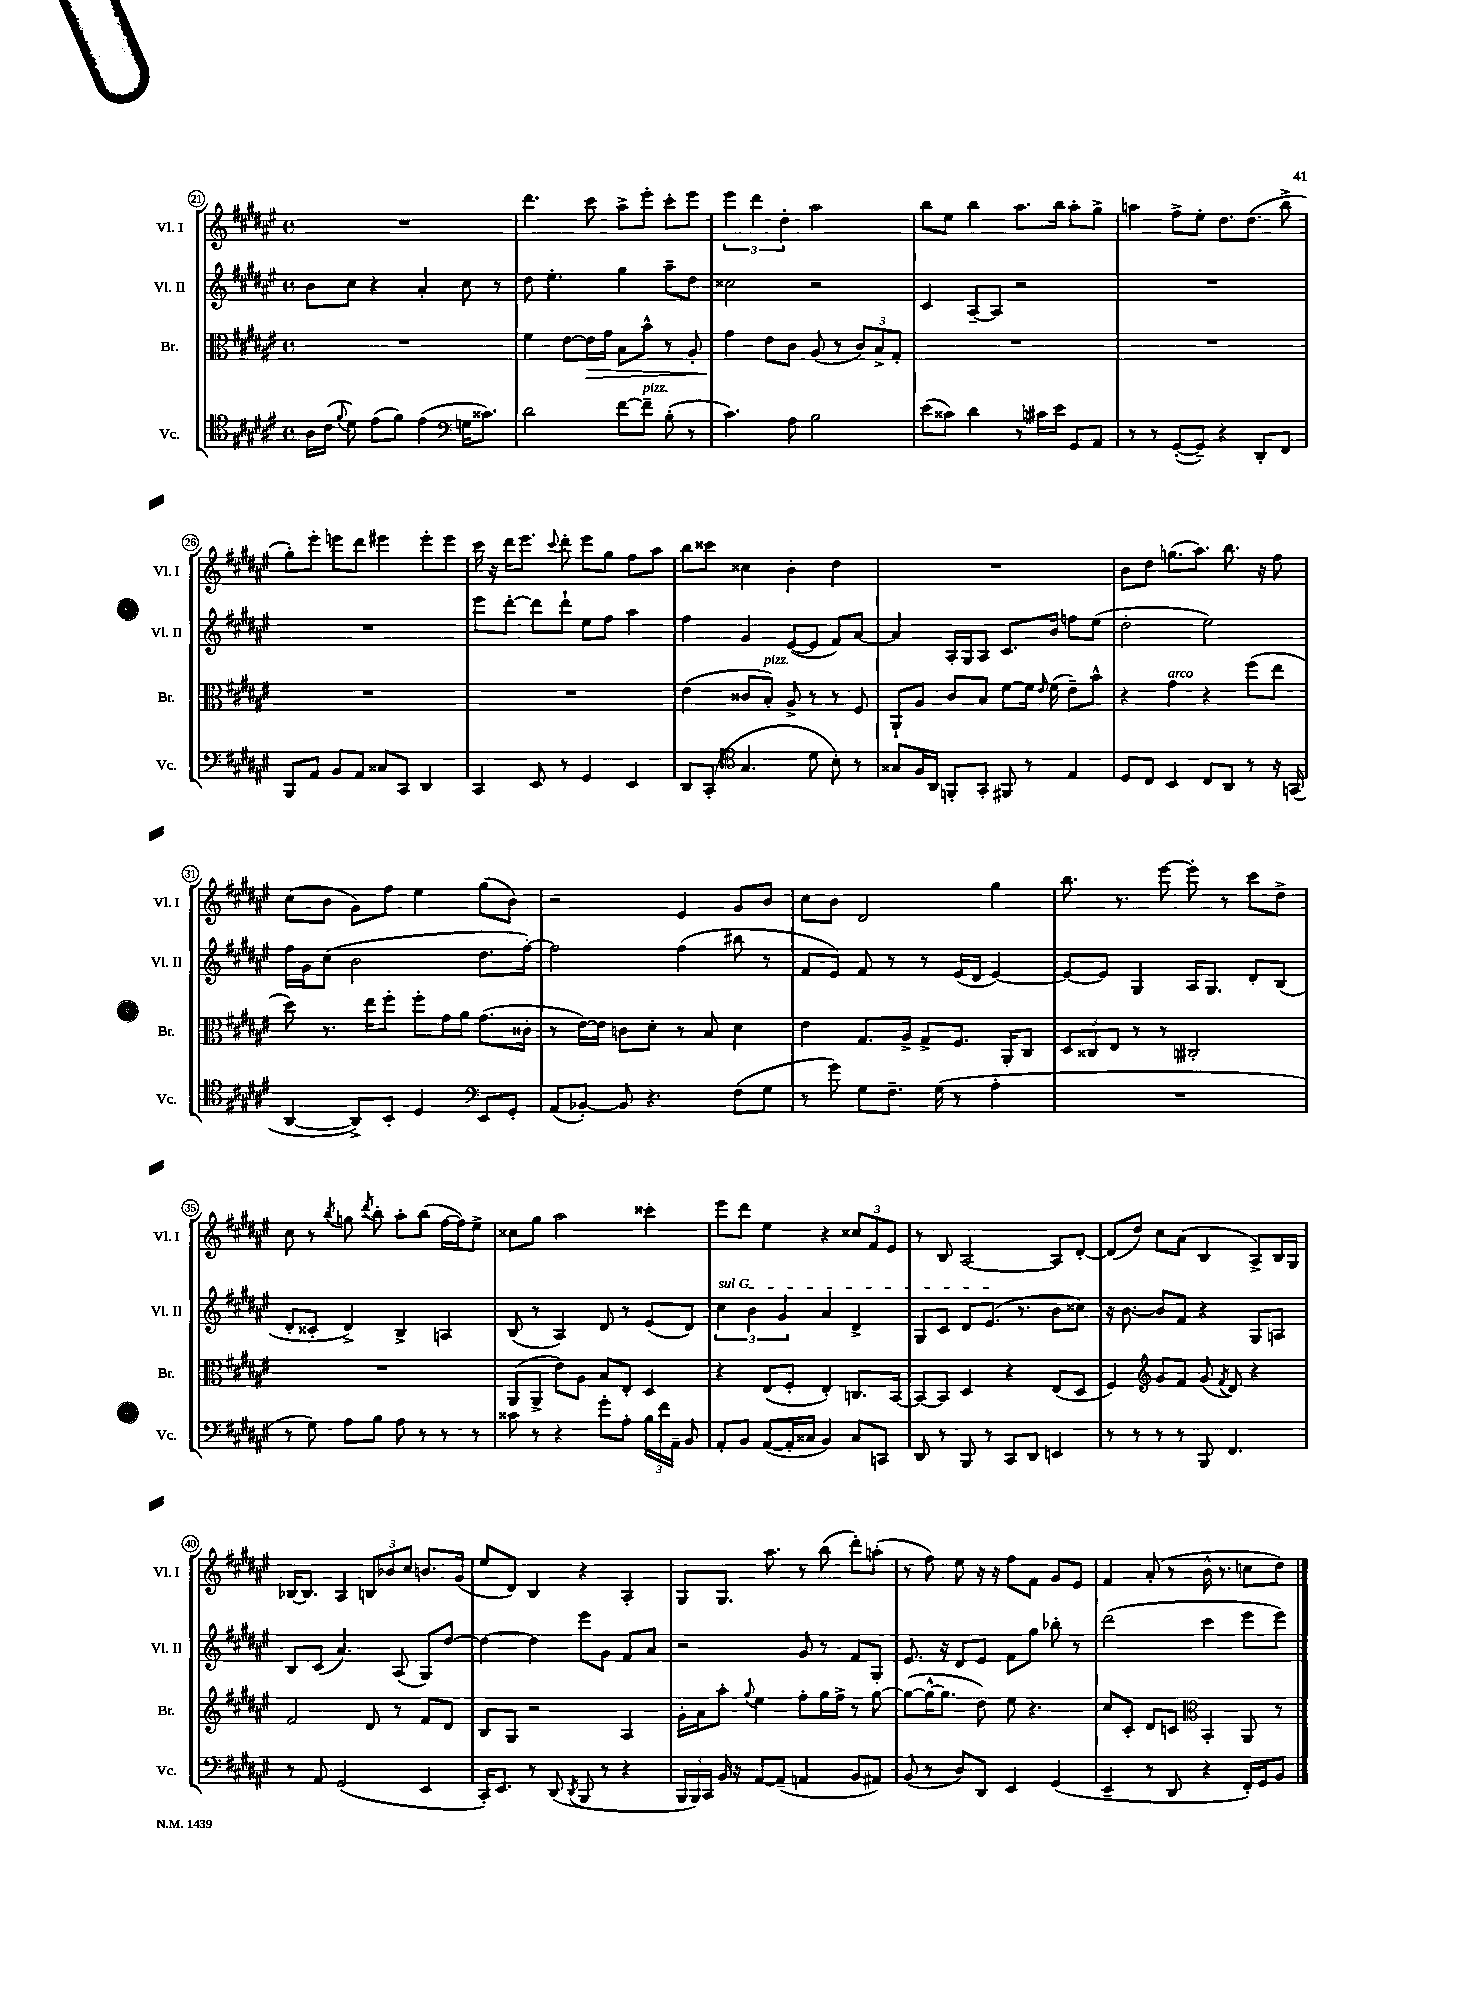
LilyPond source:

<<
\new StaffGroup <<
\new Staff = "s0" \with { instrumentName = "Vl. I" shortInstrumentName = "Vl. I" } {
    \clef treble \key fis \major \defaultTimeSignature \time 4/4
    \autoBeamOff R1 |
    dis'''4. cis'''8 ais''8[-> eis'''8]-. cis'''8[-. eis'''8] |
    \tuplet 3/2 { eis'''4 dis'''4 dis''4-. } ais''2 |
    b''8[ eis''8] b''4 ais''8.[ b''16] ais''8[-. gis''8]-> |
    a''4 fis''8[-> eis''8]-. dis''8.[ dis''8.]( b''8-> |
    gis''8[-.) eis'''8]-. e'''8[ dis'''8] eis'''4 eis'''8[-. eis'''8] |
    cis'''16 r16 dis'''16[ eis'''8.] \appoggiatura { cis'''8 } dis'''8-. eis'''8[ gis''8] fis''8[ ais''8] |
    b''8[ cisis'''8] cisis''4 b'4-. dis''4 |
    R1 |
    b'8[ dis''8] g''8.[( ais''8.]) b''8. r16 fis''8 |
    cis''8[( b'8] gis'8[) fis''8] eis''4 gis''8[( b'8]) |
    r2 eis'4 gis'8[ b'8] |
    cis''8[ b'8] dis'2 gis''4 |
    b''8. r8. eis'''8~ eis'''8-. r8 cis'''8[ dis''8]-> |
    cis''8 r8 \acciaccatura { b''8 } g''8 \acciaccatura { dis'''8 } b''8-. ais''8[-. b''8]( fis''16[~ fis''16) eis''8]-> |
    cisis''8[ gis''8] ais''2 cisis'''4-. |
    eis'''8[ dis'''8] eis''4 r4 \tuplet 3/2 { cisis''8[ fis'8 eis'8] } |
    r8 b8 ais2~ ais8[ dis'8]~-. |
    dis'8[( dis''8]) cis''8[ ais'8]( b4 ais8[->) b16 gis16] |
    bes16[~ bes8.] ais4 \tuplet 3/2 { b8[ bes'8 cis''8] } b'8.[ gis'16]( |
    eis''8[ dis'8]) b4 r4 ais4-. |
    gis8[ gis8.] ais''8. r8 b''8( dis'''8[-.) a''8]-.( |
    r8 fis''8) eis''8 r16 r16 fis''8[ fis'8] gis'8[ eis'8] |
    fis'4 ais'8-.( r8 b'16-^ r8. c''8[ dis''8]) \bar "|." |
}
\new Staff = "s1" \with { instrumentName = "Vl. II" shortInstrumentName = "Vl. II" } {
    \clef treble \key fis \major \defaultTimeSignature \time 4/4
    \autoBeamOff b'8[ cis''8] r4 ais'4-. cis''8 r8 |
    dis''8 eis''4.-. gis''4 ais''8[-- dis''8] |
    cisis''2 r2 |
    cis'4 ais8[~-- ais8] r2 |
    R1 |
    R1 |
    eis'''8[ dis'''8]~-. dis'''8[ dis'''8]-! eis''8[ fis''8] ais''4 |
    fis''4 gis'4 eis'8[~( eis'8] fis'8[) ais'8]~ |
    ais'4 ais16[-. gis16 ais8] cis'8.[ b'16] f''8[ eis''8]( |
    dis''2-. eis''2) |
    fis''16[ gis'16 cis''8]( b'2 dis''8.[ fis''16]~-.) |
    fis''2 fis''4( bis''8 r8 |
    fis'8[ eis'8]) fis'8 r8 r8 eis'16[( dis'16] eis'4~) |
    eis'8[~ eis'8] gis4 ais16[ gis8.] dis'8[-. b8]( |
    dis'8[-. cisis'8]-. dis'4->) b4-> a4 |
    b8( r8 ais4) dis'8 r8 eis'8[( dis'8]) |
    \tuplet 3/2 { \once \override TextSpanner.bound-details.left.text = \markup { \italic "sul G" } cis''4\startTextSpan b'4 gis'4 } ais'4 dis'4-> |
    gis8[ cis'8] dis'8[ eis'8.]\stopTextSpan( r8. b'8[ cisis''8]) |
    r16 b'8.~ b'8[ fis'8] r4 gis8[ a8] |
    b8[ cis'8]( ais'4.) ais8( gis8[) dis''8]~ |
    dis''4~ dis''4 eis'''8[ gis'8] fis'8[ ais'8] |
    r2 gis'8 r8 fis'8[ gis8]-. |
    eis'8. r16 dis'8[ eis'8] fis'8[ gis''8] bes''8-. r8 |
    dis'''2( cis'''4 eis'''8[ eis'''8]) \bar "|." |
}
\new Staff = "s2" \with { instrumentName = "Br." shortInstrumentName = "Br." } {
    \clef alto \key fis \major \defaultTimeSignature \time 4/4
    \autoBeamOff R1 |
    fis'4 eis'8[~ eis'16\> gis'16] b8[ b'8]-^ r8 ais8-. |
    gis'4\! eis'8[ cis'8] ais8( r8 \tuplet 3/2 { cis'8[) b8-> gis8]-. } |
    R1 |
    R1 |
    R1 |
    R1 |
    eis'4( cisis'8[ b8]-.^\markup { \italic "pizz." }) ais8-> r8 r8 fis8 |
    ais,8[-! ais8] cis'8[ b8] fis'8[~ fis'16] \grace { eis'16 } fis'16( eis'8[--) b'8]-^ |
    r4 gis'4^\markup { \italic "arco" } r4 fis''8[( eis''8] |
    dis''8) r8. eis''16[ fis''8]-. fis''8[-. gis'16 ais'16] gis'8.[( cisis'16]-. |
    r8 eis'16[~) eis'16] c'8[ dis'8]-. r8 b8 dis'4 |
    eis'4 gis8.[ ais16]-> gis8[-> fis8.] ais,16[-. cis8] |
    \tuplet 3/2 { dis8[ cisis8 eis8] } r8 r8 cis2-. |
    R1 |
    ais,8[( ais,8]-> eis'8[) ais8] b8[ eis8]-. dis4 |
    r4 eis8[( fis8]-. eis4-.) c8.[ b,16]~ |
    b,8[~ b,8] dis4 r4 eis8[( dis8] |
    fis4) \clef treble gis'8[ fis'8] gis'8( \acciaccatura { fis'8 } dis'8) r4 |
    fis'2 dis'8 r8 fis'8[ dis'8] |
    b8[ gis8] r2 ais4 |
    gis'16[-. ais'16 ais''8]-. \appoggiatura { gis''8 } eis''4 fis''8[-. gis''16 fis''16]-> r8 gis''8~ |
    gis''8[~( gis''16~-^ gis''8.] dis''8) eis''8 r4. |
    cis''8[ cis'8]-. dis'8[ c'8] \clef alto b,4-. ais,8 r8 \bar "|." |
}
\new Staff = "s3" \with { instrumentName = "Vc." shortInstrumentName = "Vc." } {
    \clef tenor \key fis \major \defaultTimeSignature \time 4/4
    \autoBeamOff ais16[ cis'16]( \appoggiatura { fis'8 } dis'8) eis'8[( fis'8]) eis'4( \clef bass g16[ cisis'8.]) |
    dis'2 fis'8[~ fis'8]--^\markup { \italic "pizz." } b8-.( r8 |
    cis'4.) ais8 b2 |
    eis'8[( cisis'8]) dis'4 r8 cis'16[ eis'16] gis,8[ ais,8] |
    r8 r8 gis,8[~-.( gis,8]--) r4 dis,8[-. fis,8] |
    b,,8[ ais,8] b,8[ ais,8] cisis8[ cis,8] dis,4 |
    cis,4 eis,8 r8 gis,4 eis,4 |
    dis,8[ cis,8]-.( \clef tenor gis4. dis'8 b8-.) r8 |
    gisis8[ fis16 ais,16] f,8[-. gis,8]-. fis,8 r8 eis4 |
    dis8[ cis8] b,4 cis8[ ais,8] r8 r16 g,16( |
    ais,4~ ais,8[->) b,8]-. dis4 \clef bass eis,8[ gis,8]-. |
    ais,8[( bes,8]~-.) bes,8 r4. fis8[( gis8] |
    r8 gis'8) gis8[ fis8.]-- gis16( r8 ais4-. |
    R1 |
    r8 gis8) ais8[ b8] ais8 r8 r8 r8 |
    cisis'8 r8 r4 gis'8[-. ais8]-. \tuplet 3/2 { b16[ fis'16 ais,16]-- } b,8 |
    ais,8[-. b,8] ais,8[~( ais,16-. cisis16] b,4) cisis8[ c,8] |
    dis,8 r8 b,,8 r8 cis,8[ dis,8] e,4 |
    r8 r8 r8 r8 b,,8 fis,4. |
    r8 ais,8 gis,2( eis,4 |
    cis,16[-.) eis,8.] r8 dis,8( \acciaccatura { dis,8 } b,,8 r8 r4 |
    \tuplet 3/2 { b,,16[ b,,16) cis,16] } b,16 r16 ais,8[~ ais,8]--( a,4 b,8[ ais,8]) |
    b,8( r8 dis8[) dis,8] eis,4 gis,4( |
    eis,4-- r8 dis,8 r4 fis,16[-.) gis,16 b,8] \bar "|." |
}
>>
>>
\layout { \context { \Score currentBarNumber = #21 \override BarNumber.stencil = #(make-stencil-circler 0.1 0.3 ly:text-interface::print) } }
